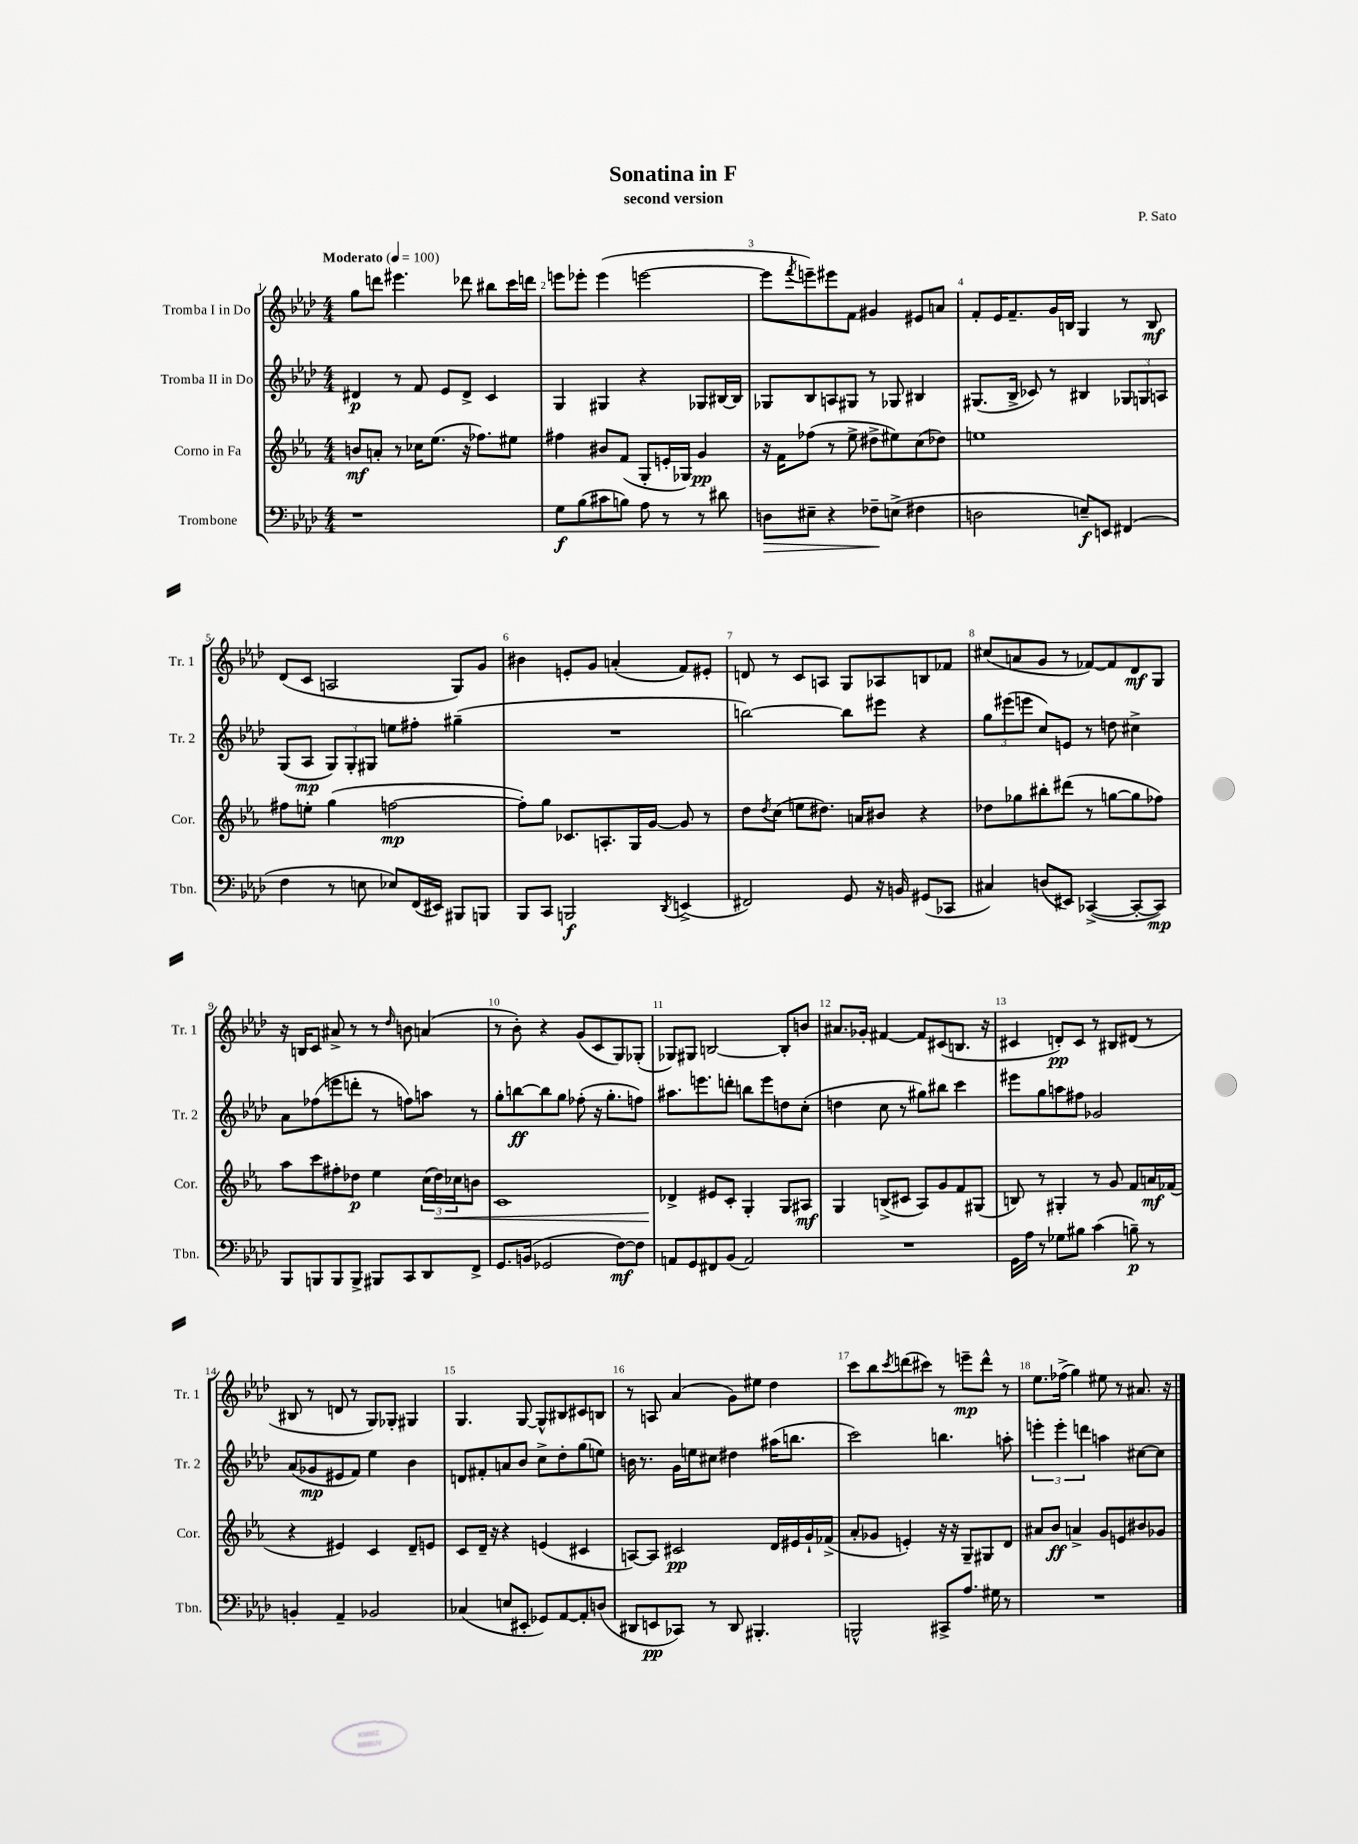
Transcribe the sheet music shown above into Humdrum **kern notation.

**kern	**dynam	**kern	**dynam	**kern	**dynam	**kern	**dynam
*part4	*part4	*part3	*part3	*part2	*part2	*part1	*part1
*staff4	*staff4	*staff3	*staff3	*staff2	*staff2	*staff1	*staff1
*I"Trombone	*	*I"Corno in Fa	*	*I"Tromba II in Do	*	*I"Tromba I in Do	*
*I'Tbn.	*	*I'Cor.	*	*I'Tr. 2	*	*I'Tr. 1	*
*clefF4	*	*clefG2	*	*clefG2	*	*clefG2	*
*k[b-e-a-d-]	*	*k[b-e-a-]	*	*k[b-e-a-d-]	*	*k[b-e-a-d-]	*
*M4/4	*	*M4/4	*	*M4/4	*	*M4/4	*
*MM100	*	*MM100	*	*MM100	*	*MM100	*
=1	=1	=1	=1	=1	=1	=1	=1
!	!	!	!	!	!	!LO:TX:a:B:t=Moderato	!
1r	.	8bn/L	mf	4d#X/	p	8gg\L	.
.	.	8an'/J	.	.	.	8dddn\J	.
.	.	8r	.	8r	.	4.eee#X\	.
.	.	16cc-X\KL	.	8f/	.	.	.
.	.	(8.ee-\J	.	.	.	.	.
.	.	.	.	8e-/L	.	.	.
.	.	16r	.	8d#^/J	.	8ddd-X\	.
.	.	8.ff-X\L)	.	.	.	.	.
.	.	.	.	4c/	.	8bb#X\L	.
.	.	8ee#X\J	.	.	.	16ccc\L	.
.	.	.	.	.	.	16dddn\JJ	.
=2	=2	=2	=2	=2	=2	=2	=2
8G\L	f	4ff#X\	.	4G/	.	8eeen\L	.
(8B-\	.	.	.	.	.	8eee-X'\J	.
8c#X\	.	8b#X/L	.	4G#X/	.	(4eee-\	.
8Bn\J)	.	(8f/J	.	.	.	.	.
8A-\	.	8G'/L	.	4r	.	[2eeen\	.
8r	.	16en'/L	.	.	.	.	.
.	.	16G-X/JJ)	.	.	.	.	.
8r	.	4g/	pp	8G-X/L	.	.	.
8d#X\	.	.	.	[16B#X/L	.	.	.
.	.	.	.	16B#/JJ]	.	.	.
=3	=3	=3	=3	=3	=3	=3	=3
!	!LO:HP:b	!	!	!	!	!	!
8Dn\L	>	16r	.	8G-X/L	.	8eee\L]	.
.	.	16f\KL	.	.	.	.	.
.	.	.	.	.	.	8qfff/	.
8E#X~\J	.	(8ff-X\J	.	8B-/	.	8eeen~\)	.
4r	.	8r	.	8An/	.	8eee#X\	.
.	.	8ee-^\	.	8G#X/J	.	8f\J	.
8F-X~\L	.	8dd#X^\L	.	8r	.	4g#X/	.
(8En^\J	]	8ee#X\)	.	8G-X/	.	.	.
4F#X\	.	(8cc\	.	4B#X/	.	8e#X/L	.
.	.	8dd-X\J)	.	.	.	8an/J	.
=4	=4	=4	=4	=4	=4	=4	=4
2Dn\	.	1een	.	(8.G#X/L	.	8f'/L	.
.	.	.	.	.	.	16e-/K	.
.	.	.	.	16B-^/Jk	.	8.f~/	.
.	.	.	.	8c-X/)	.	.	.
.	.	.	.	8r	.	16g/L	.
.	.	.	.	.	.	16Bn/JJ	.
8En~/L)	f	.	.	4B#X/	.	4G/	.
8EEn/J	.	.	.	.	.	.	.
(4FF#X/	.	.	.	12G-X/L	.	8r	.
.	.	.	.	12Gn/	.	.	.
.	.	.	.	.	.	8B/	mf
.	.	.	.	12An/J	.	.	.
!!LO:LB:g=z
=5	=5	=5	=5	=5	=5	=5	=5
4F\	.	8ff#X\L	.	(8G/L	.	(8d-/L	.
.	.	8een'\J	.	8A-/J	mp	8c/J	.
8r	.	(4gg\	.	12G/L)	.	2An/	.
.	.	.	.	12G'/	.	.	.
8En\	.	.	.	.	.	.	.
.	.	.	.	12G#X/J	.	.	.
8E-X/L)	.	[2ffn\	mp	8een\L	.	.	.
(16FF/L	.	.	.	8ff#X'\J	.	.	.
16EE#X/JJ)	.	.	.	.	.	.	.
8BBB#X/L	.	.	.	(4gg#X~\	.	8G/L)	.
8BBBn/J	.	.	.	.	.	8g/J	.
=6	=6	=6	=6	=6	=6	=6	=6
8BBB-/L	.	8ff'\L])	.	1r	.	4b#X\	.
8CC/J	.	8gg\J	.	.	.	.	.
2BBBn/	f	8.c-X/L	.	.	.	8en'/L	.
.	.	.	.	.	.	8g/J	.
.	.	8.An'/	.	.	.	.	.
.	.	.	.	.	.	(4an'/	.
.	.	16G/L	.	.	.	.	.
.	.	[16g/JJ	.	.	.	.	.
8qDD-/	.	.	.	.	.	.	.
(4EEn^/	.	8g/]	.	.	.	8f/L)	.
.	.	8r	.	.	.	8e#X'/J	.
=7	=7	=7	=7	=7	=7	=7	=7
2FF#X/)	.	8dd\L	.	[2bbn\)	.	8dn/	.
.	.	8qdd/	.	.	.	.	.
.	.	(8cc\J	.	.	.	8r	.
.	.	8een\L	.	.	.	8c/L	.
.	.	8.dd#X\J)	.	.	.	8An/J	.
8GG/	.	.	.	8bb\L]	.	8G/L	.
.	.	16an/KL	.	.	.	.	.
16r	.	8b#X/J	.	8eee#X\J	.	8A-X/	.
16BBn/	.	.	.	.	.	.	.
(8GG#X/L	.	4r	.	4r	.	8Bn/	.
8CC-X/J	.	.	.	.	.	8f-X/J	.
=8	=8	=8	=8	=8	=8	=8	=8
4C#X/)	.	8dd-X\L	.	12gg\L	.	(8cc#X/L	.
.	.	.	.	(12eee#X\	.	.	.
.	.	8gg-X\	.	.	.	8an/	.
.	.	.	.	12eeen\J	.	.	.
(8Dn/L	.	8bb#X'\	.	8cc/L)	.	8g/J	.
8EE#X/J)	.	(8ddd#X\J	.	8en/J	.	8r	.
([4CC-X^/	.	8r	.	8r	.	[8f-X/L)	.
.	.	[8ggn\L	.	8ddn\	.	8f-/]	.
8CC-'/L_	.	8gg\]	.	4cc#X^\	.	8d-/	mf
8CC-/J])	mp	8ff-X\J)	.	.	.	8G/J	.
!!LO:LB:g=z
=9	=9	=9	=9	=9	=9	=9	=9
8BBB-/L	.	8aa-\L	.	8a-\L	.	16r	.
.	.	.	.	.	.	16Bn/KL	.
8BBBn/	.	8ccc\	.	(8ff-X\	.	8c/J	.
8BBB/	.	8ff#X'\	.	8eeen\	.	8a#X^/	.
8BBB^/J	.	8dd-X\J	p	8dddn'\J	.	8r	.
8BBB#X/L	.	4ee-\	.	8r	.	8r	.
.	.	.	.	.	.	16qqdd-/	.
8CC/	.	.	.	8ffn\L)	.	8bn\	.
8DD-/	.	(24cc\LL	.	8aan\J	.	(4an/	.
!	!	!	!LO:HP:b	!	!	!	!
.	.	24dd-\)	<	.	.	.	.
.	.	24cc-X\J	.	.	.	.	.
8FF^/J	.	8bn\J	.	8r	.	.	.
=10	=10	=10	=10	=10	=10	=10	=10
8.GG/L	.	1c	.	8gg'\L	.	8r	.
.	.	.	.	[8bbn\	ff	8b-'\)	.
(16BBn/Jk	.	.	.	.	.	.	.
2GG-X/	.	.	.	8bb\]	.	4r	.
.	.	.	.	8gg\J	.	.	.
.	.	.	.	(8ff-X'\	.	(8g/L	.
.	.	.	.	16r	.	8c/	.
.	.	.	.	8.gg'\L	.	.	.
[8F\L)	mf	.	.	.	.	8G/)	.
8F\J]	.	.	.	8ffn\J)	.	(8G-X'/J	.
=11	=11	=11	=11	=11	=11	=11	=11
8AAn/L	.	4d-X^/	.	8.aa#X\L	.	8G-X/L)	.
8GG/	.	.	.	.	.	8G#X/J	.
.	.	.	.	8.eeen\	.	.	.
8FF#X/	.	8e#X/L	[	.	.	[2Bn/	.
(8BB-/J	.	8c'/J	.	8dddn'\J	.	.	.
2AA/)	.	4G'/	.	8bbn\L	.	.	.
.	.	.	.	8eee\	.	.	.
.	.	8G/L	.	8ddn\	.	8B'/L]	.
.	.	8A#X/J	mf	(8cc'\J	.	8bn/J	.
=12	=12	=12	=12	=12	=12	=12	=12
1r	.	4G/	.	4ddn\	.	8.a#X/L	.
.	.	.	.	.	.	16g-X'/Jk	.
.	.	(8Bn^/L	.	8cc\	.	[4f#X/	.
.	.	8c#X/J	.	8r	.	.	.
.	.	8A-/L)	.	8gg#X\L)	.	8f#/L]	.
.	.	8g/	.	8bb#X\J	.	(8c#X/	.
.	.	8f/	.	4ccc\	.	8.Bn/J	.
.	.	(8G#X/J	.	.	.	.	.
.	.	.	.	.	.	16r	.
=13	=13	=13	=13	=13	=13	=13	=13
16GG\LL	.	8Bn/)	.	8eee#X\L	.	4c#X/	.
16A-\JJ	.	.	.	.	.	.	.
8r	.	8r	.	8gg\	.	.	.
8G-X\L	.	4G#X'/	.	8aan\	.	8dn'/L)	pp
8B#X\J	.	.	.	8ff#X\J	.	8c#/J	.
(4c\	.	8r	.	2g-X/	.	8r	.
.	.	8g/	.	.	.	8B#X/L	.
8Bn~\)	p	8f/L	.	.	.	(8d#X/J	.
8r	.	16an/L	mf	.	.	8r	.
.	.	(16f-X/JJ	.	.	.	.	.
!!LO:LB:g=z
=14	=14	=14	=14	=14	=14	=14	=14
4BBn'/	.	4r	.	(8a-/L	.	8B#X/	.
.	.	.	.	8g-X/	mp	8r	.
4AA-~/	.	4e#X/)	.	8e#X/	.	8dn/	.
.	.	.	.	8f/J)	.	8r	.
2BB-X/	.	4c/	.	4ee-\	.	8G/L)	.
.	.	.	.	.	.	8G-X'/J	.
.	.	8d~/L	.	4b-\	.	4G#X/	.
.	.	8en/J	.	.	.	.	.
=15	=15	=15	=15	=15	=15	=15	=15
(4C-X/	.	8c/L	.	8dn/L	.	4.G/	.
.	.	16d~/Jk	.	8f#X'/	.	.	.
.	.	16r	.	.	.	.	.
8En/L	.	4r	.	8an/	.	.	.
8EE#X'/J	.	.	.	8b-/J	.	[8G/	.
8GG-X/L)	.	(4en/	.	8cc^\L	.	8G^^/L]	.
[8AA-/	.	.	.	8dd-'\	.	8B#X/	.
8AA-'/]	.	4c#X/	.	(8gg\	.	8c#X/	.
(8Dn/J	.	.	.	8een\J)	.	8Bn/J	.
=16	=16	=16	=16	=16	=16	=16	=16
8DD#X/L	.	[8An/L)	.	16bn\	.	8r	.
.	.	.	.	8.r	.	.	.
8EEn/	pp	8A/J]	.	.	.	8An/	.
8CC-X/J)	.	2c#X/	pp	16g\LL	.	(4a-/	.
.	.	.	.	16een\J	.	.	.
8r	.	.	.	8cc#X\J	.	.	.
8DD#/	.	.	.	4dd#X\	.	8g\L)	.
4.BBB#X'/	.	.	.	.	.	8ee#X\J	.
.	.	16d/LL	.	(16aa#X\KL	.	4dd-\	.
.	.	16e#X/	.	8.bbn\J	.	.	.
.	.	16g`/	.	.	.	.	.
.	.	(16f-X^/JJ	.	.	.	.	.
=17	=17	=17	=17	=17	=17	=17	=17
2BBBn^^/	.	8a-'/L	.	2ccc\)	.	8ccc\L	.
.	.	8g-X/J	.	.	.	8bb-\	.
.	.	.	.	.	.	8qccc/	.
.	.	4en'/)	.	.	.	(8dddn\	.
.	.	.	.	.	.	8ccc#X\J)	.
8CC#X^/L	.	16r	.	4.bbn\	.	8r	.
.	.	16r	.	.	.	.	.
8.A-/J	.	8G~/L	.	.	.	8eeen~\L	mp
.	.	8G#X/	.	.	.	8ddd^^\J	.
16G#X\	.	.	.	.	.	.	.
8r	.	8d/J	.	8aan'\	.	8r	.
=18	=18	=18	=18	=18	=18	=18	=18
1r	.	8a#X/L	.	6eeen'\	.	8.ee-\L	.
.	.	8b-/J	ff	.	.	.	.
.	.	.	.	6eee'\	.	.	.
.	.	.	.	.	.	(16ff-X^\Jk	.
.	.	4an^/	.	.	.	4gg\)	.
.	.	.	.	6dddn\	.	.	.
.	.	8g/L	.	4aan\	.	8ee#X\	.
.	.	8en/	.	.	.	8r	.
.	.	8b#X/	.	[8cc#X\L	.	8.a#X/	.
.	.	8g-X/J	.	8cc#\J]	.	.	.
.	.	.	.	.	.	16r	.
==	==	==	==	==	==	==	==
*-	*-	*-	*-	*-	*-	*-	*-
